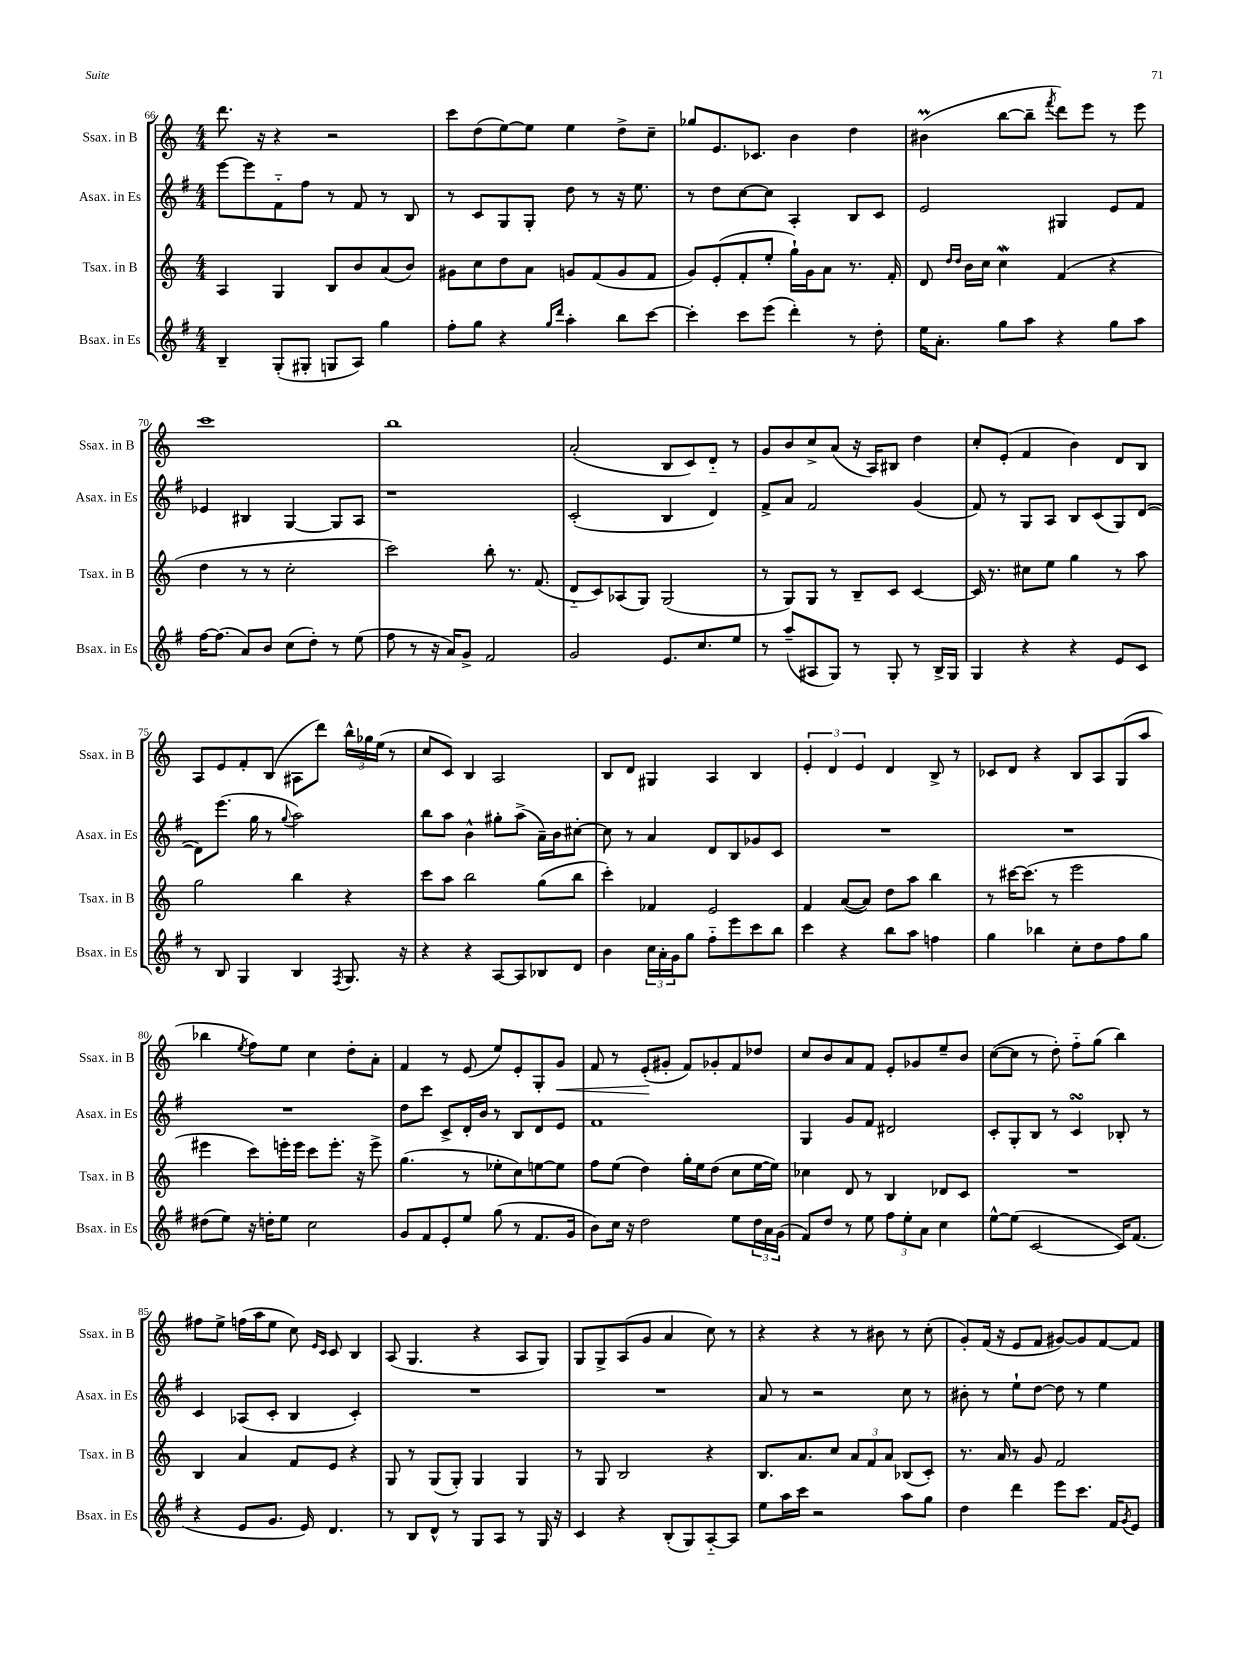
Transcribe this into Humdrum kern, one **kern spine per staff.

**kern	**kern	**kern	**kern
*staff4	*staff3	*staff2	*staff1
*clefG2	*clefG2	*clefG2	*clefG2
*k[f#]	*k[]	*k[f#]	*k[]
*M4/4	*M4/4	*M4/4	*M4/4
4B~/	4A/	[8eee\L	8.ddd\
.	.	8eee\]	.
.	.	.	16r
(8G'/L	4G/	8f#'~\	4r
8G#'/J	.	8ff#\J	.
8G/L	8B/L	8r	2r
8A/J)	8b/	8f#/	.
4gg\	(8a/	8r	.
.	8b/J)	8B/	.
=	=	=	=
8ff#'\L	8g#\L	8r	8ccc\L
8gg\J	8cc\	8c/L	(8dd\
4r	8dd\	8G/	[8ee\)
.	8a\J	8G'/J	8ee\]J
16qqgg/LL	.	.	.
16qqddd/JJ	.	.	.
4aa'\	8g/L	8dd\	4ee\
.	(8f/	8r	.
8bb\L	8g/	16r	8dd^\L
.	.	8.ee\	.
[8ccc\J	8f/J	.	8cc~\J
=	=	=	=
4ccc'\]	8g/L)	8r	8gg-/L
.	(8e'/	8dd\L	8.e/
8ccc\L	8f'/	[8cc\	.
.	.	.	8.c-/J
(8eee\J	8ee'/J	8cc\]J	.
4ddd'\)	16gg`\LL)	4A'/	4b\
.	16g\J	.	.
.	8a\J	.	.
8r	8.r	8B/L	4dd\
8dd'\	.	8c/J	.
.	16f'/	.	.
=	=	=	=
16ee\LK	8d/	2e/	(4b#\
8.a'\J	.	.	.
.	16qqdd/LL	.	.
.	16qqdd/JJ	.	.
.	16b\LL	.	.
.	16cc\JJ	.	.
8gg\L	4cc\	.	[8bb\L
8aa\J	.	.	8bb~\]J
.	.	.	8qfff/
4r	(4f/	4G#/	8ddd\L)
.	.	.	8eee\J
8gg\L	4r	8e/L	8r
8aa\J	.	8f#/J	8eee\
=	=	=	=
[16ff#\LK	4dd\	4e-/	1ccc
(8.ff#\]J	.	.	.
8a/L)	8r	4B#/	.
8b/J	8r	.	.
(8cc\L	2cc'\	[4G/	.
8dd'\J)	.	.	.
8r	.	8G/]L	.
(8ee\	.	8A/J	.
=	=	=	=
8ff#\	2ccc\)	1r	1bb
8r	.	.	.
16r	.	.	.
16a/LK)	.	.	.
8g^/J	.	.	.
2f#/	8bb'\	.	.
.	8.r	.	.
.	(8.f/	.	.
=	=	=	=
2g/	8d'~/L	(2c'/	(2a'/
.	8c/)	.	.
.	(8A-/	.	.
.	8G/J)	.	.
8.e/L	(2G/	4B/	8B/L
.	.	.	8c/)
8.cc/	.	.	.
.	.	4d/)	8d'~/J
8ee/J	.	.	8r
=	=	=	=
8r	8r	8f#^/L	8g/L
(8aa~/L	8G/L)	8a/J	8b/
8A#/	8G/J	2f#/	8cc^/
8G/J)	8r	.	(8a/J
8r	8B~/L	.	16r
.	.	.	16A/LK)
8G'/	8c/J	.	8B#/J
8r	[4c/	(4g/	4dd\
16B^/LL	.	.	.
16G/JJ	.	.	.
=	=	=	=
4G/	16c/]	8f#/)	8cc'/L
.	8.r	.	.
.	.	8r	(8e'/J
4r	8cc#\L	8G/L	4f/
.	8ee\J	8A/J	.
4r	4gg\	8B/L	4b\)
.	.	(8c/	.
8e/L	8r	8G/)	8d/L
8c/J	8aa\	([8d/J	8B/J
=	=	=	=
8r	2gg\	8d\]L)	8A/L
8B/	.	(8.eee\J	8e/
4G/	.	.	8f'/
.	.	16gg\	.
.	.	8r	(8B/J
.	.	8qqgg/	.
4B/	4bb\	2aa\)	8A#\L
.	.	.	8ddd\J)
8qF#/	.	.	.
8.G/	4r	.	24bb^^\LL
.	.	.	24gg-\
.	.	.	(24ee\JJ
.	.	.	8r
16r	.	.	.
=	=	=	=
4r	8ccc\L	8bb\L	8cc/L
.	8aa\J	8aa\J	8c/J)
4r	2bb\	4b^^\	4B/
[8A/L	.	8gg#'\L	2A/
8A/]	.	(8aa^\J	.
8B-/	(8gg\L	16a~\LL)	.
.	.	16b\J	.
8d/J	8bb\J	[8cc#'\J	.
=	=	=	=
4b\	4ccc'\)	8cc#\]	8B/L
.	.	8r	8d/J
24cc\LL	4f-/	4a/	4G#/
24a'\	.	.	.
24g\J	.	.	.
8gg\J	.	.	.
8ff#'~\L	2e/	8d/L	4A/
8eee\	.	8B/	.
8ccc\	.	8g-/	4B/
8bb\J	.	8c/J	.
=	=	=	=
4ccc\	4f/	1r	6e'/
.	.	.	6d/
4r	([8a/L	.	.
.	.	.	6e/
.	8a/]J)	.	.
8bb\L	8dd\L	.	4d/
8aa\J	8aa\J	.	.
4ff\	4bb\	.	8B^/
.	.	.	8r
=	=	=	=
4gg\	8r	1r	8c-/L
.	[16ccc#\LK	.	8d/J
.	(8.ccc#\]J	.	.
4bb-\	.	.	4r
.	8r	.	.
8cc'\L	2eee\	.	8B/L
8dd\	.	.	8A/
8ff#\	.	.	(8G/
8gg\J	.	.	8aa/J
=	=	=	=
(8dd#\L	4eee#\	1r	4bb-\
8ee\J)	.	.	.
.	.	.	8qee/
16r	8ccc\L)	.	8ff\L)
16dd'\LK	.	.	.
8ee\J	16eee'\L	.	8ee\J
.	16eee\JJ	.	.
2cc\	8ccc\L	.	4cc\
.	8.eee'\J	.	.
.	.	.	8dd'\L
.	16r	.	.
.	8eee^\	.	8a'\J
=	=	=	=
8g/L	(4.gg\	8dd\L	4f/
8f#/	.	8ccc\J	.
8e'/	.	8c^/L	8r
8ee/J	8r	16d'/L	(8e/
.	.	16b/JJ	.
(8gg\	8ee-'\L	8r	8ee/L)
8r	8cc\)	8B/L	8e'/
8.f#/L	[8ee\	8d/	8G'/
.	8ee\]J	8e/J	8g/J
16g/Jk	.	.	.
=	=	=	=
8b\L)	8ff\L	1f#	8f/
16cc\Jk	(8ee\J	.	8r
16r	.	.	.
2dd\	4dd\)	.	(8e'/L
.	.	.	8g#'/J
.	16gg'\LL	.	8f/L)
.	16ee\J	.	.
.	(8dd\J	.	8g-'/
8ee\L	8cc\L	.	8f/
24dd\L	[16ee\L	.	8dd-/J
24a\	.	.	.
.	16ee\]JJ)	.	.
(24g\JJ	.	.	.
=	=	=	=
8f#/L)	4cc-\	4G/	8cc/L
8dd/J	.	.	8b/
8r	8d/	8g/L	8a/
8ee\	8r	8f#/J	8f/J
12ff#\L	4B/	2d#/	8e'/L
12ee'\	.	.	.
.	.	.	8g-/
12a\J	.	.	.
4cc\	8d-/L	.	8ee~/
.	8c/J	.	8b/J
=	=	=	=
[8ee^^\L	1r	8c'/L	([8cc\L
(8ee\]J	.	8G'/	8cc\]J
[2c/	.	8B/J	8r
.	.	8r	8dd'\)
.	.	4c/	8ff'~\L
.	.	.	(8gg\J
16c/]LK)	.	8B-'/	4bb\)
(8.f#/J	.	.	.
.	.	8r	.
=	=	=	=
4r	4B/	4c/	8ff#\L
.	.	.	8ee^\J
8e/L	4a/	(8A-/L	(16ff\LL
.	.	.	16aa\J
8.g/J	.	8c'/J	8ee\J
.	8f/L	4B/	8cc\)
16e/)	.	.	.
.	.	.	16qqe/LL
.	.	.	16qqc/JJ
4.d/	8e/J	.	8c/
.	4r	4c'/)	4B/
=	=	=	=
8r	8G/	1r	(8A/
8B/L	8r	.	4.G/
8d^^/J	(8G/L	.	.
8r	8G'/J)	.	.
8G/L	4G/	.	4r
8A/J	.	.	.
8r	4G/	.	8A/L
16G/	.	.	8G/J)
16r	.	.	.
=	=	=	=
4c/	8r	1r	8G/L
.	8G/	.	8G^/
4r	2B/	.	(8A/
.	.	.	8g/J
(8B'/L	.	.	4a/
8G/)	.	.	.
[8A'~/	4r	.	8cc\)
8A/]J	.	.	8r
=	=	=	=
8ee\L	8.B/L	8a/	4r
16aa\L	.	8r	.
16ccc\JJ	8.a/	.	.
2r	.	2r	4r
.	8cc/J	.	.
.	12a/L	.	8r
.	12f/	.	.
.	.	.	8b#\
.	12a/J	.	.
8aa\L	(8B-/L	8cc\	8r
8gg\J	8c'/J)	8r	(8cc'\
=	=	=	=
4dd\	8.r	8b#'\	8g'/L)
.	.	8r	(16f/Jk
.	16a/	.	16r
4ddd\	8r	8ee`\L	8e/L
.	8g/	[8dd\J	8f/J
8eee\L	2f/	8dd\]	[8g#/L)
8.ccc\J	.	8r	8g#/]
.	.	4ee\	[8f/
16f#/LK	.	.	.
8qg/	.	.	.
8e/J	.	.	8f/]J
==	==	==	==
*-	*-	*-	*-
